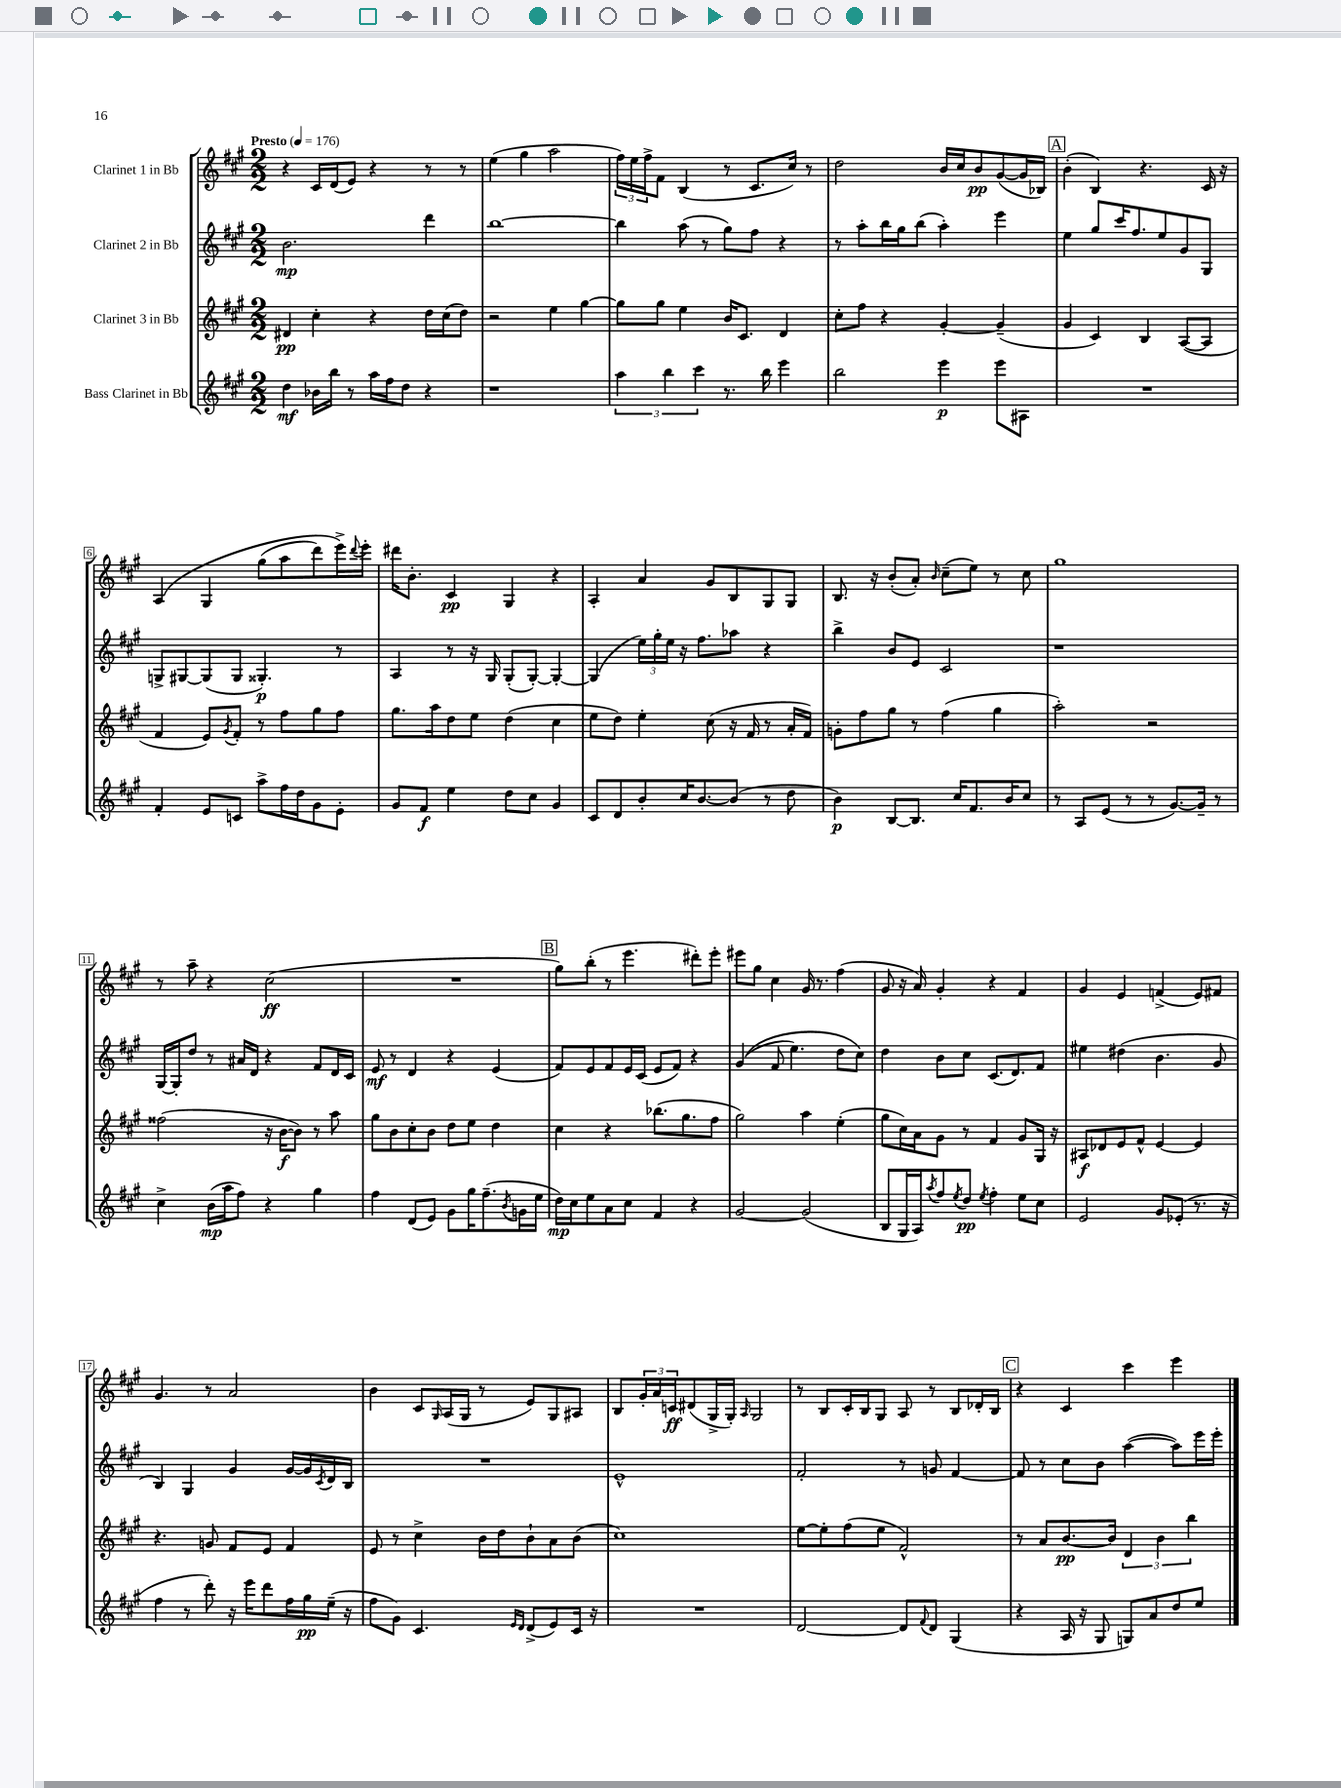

**kern	**dynam	**kern	**dynam	**kern	**dynam	**kern	**dynam
*part4	*part4	*part3	*part3	*part2	*part2	*part1	*part1
*staff4	*staff4	*staff3	*staff3	*staff2	*staff2	*staff1	*staff1
*I"Bass Clarinet in Bb	*	*I"Clarinet 3 in Bb	*	*I"Clarinet 2 in Bb	*	*I"Clarinet 1 in Bb	*
*clefG2	*	*clefG2	*	*clefG2	*	*clefG2	*
*k[f#c#g#]	*	*k[f#c#g#]	*	*k[f#c#g#]	*	*k[f#c#g#]	*
*M2/2	*	*M2/2	*	*M2/2	*	*M2/2	*
*MM176	*	*MM176	*	*MM176	*	*MM176	*
=1	=1	=1	=1	=1	=1	=1	=1
!	!	!	!	!	!	!LO:TX:a:B:t=Presto	!
4dd\	mf	4d#X/	pp	2.b\	mp	4r	.
16b-X\LL	.	4cc#'\	.	.	.	16c#/LL	.
16bb\JJ	.	.	.	.	.	(16d/J	.
8r	.	.	.	.	.	8e/J)	.
16aa\LL	.	4r	.	.	.	4r	.
16ff#\J	.	.	.	.	.	.	.
8dd\J	.	.	.	.	.	.	.
4r	.	16dd\LL	.	4ddd\	.	8r	.
.	.	(16cc#\J	.	.	.	.	.
.	.	8dd\J)	.	.	.	8r	.
=2	=2	=2	=2	=2	=2	=2	=2
1r	.	2r	.	[1bb	.	(4ee\	.
.	.	.	.	.	.	4gg#\	.
.	.	4ee\	.	.	.	2aa\	.
.	.	[4gg#\	.	.	.	.	.
=3	=3	=3	=3	=3	=3	=3	=3
6aa\	.	8gg#\L]	.	4bb\]	.	24ff#\LL)	.
.	.	.	.	.	.	24ee\	.
.	.	.	.	.	.	24ff#^\J	.
.	.	8gg#\J	.	.	.	8f#\J	.
6bb\	.	.	.	.	.	.	.
.	.	4ee\	.	(8aa\	.	(4B/	.
6ccc#\	.	.	.	.	.	.	.
.	.	.	.	8r	.	.	.
8.r	.	16b/KL	.	8gg#\L)	.	8r	.
.	.	8.c#/J	.	.	.	.	.
.	.	.	.	8ff#\J	.	8.c#/L	.
16bb\	.	.	.	.	.	.	.
4eee\	.	4d/	.	4r	.	.	.
.	.	.	.	.	.	16cc#/Jk)	.
.	.	.	.	.	.	8r	.
=4	=4	=4	=4	=4	=4	=4	=4
2bb\	.	8cc#'\L	.	8r	.	2dd\	.
.	.	8ff#\J	.	8aa'\L	.	.	.
.	.	4r	.	16bb\L	.	.	.
.	.	.	.	16gg#\J	.	.	.
.	.	.	.	(8bb\J	.	.	.
4eee\	p	[4g#'/	.	4aa'\)	.	16b/LL	.
.	.	.	.	.	.	16cc#/J	.
.	.	.	.	.	.	8b/	pp
8eee\L	.	(4g#~/]	.	4eee\	.	([8g#/	.
8A#X\J	.	.	.	.	.	16g#/L]	.
.	.	.	.	.	.	16B-X/JJ)	.
!!LO:REH:place=s1:t=A
=5	=5	=5	=5	=5	=5	=5	=5
1r	.	4g#/	.	4ee\	.	(4b'\	.
.	.	4c#/)	.	8gg#/L	.	4B/)	.
.	.	.	.	16ccc#/K	.	.	.
.	.	.	.	8.ff#/	.	.	.
.	.	4B/	.	.	.	4.r	.
.	.	.	.	8ee/	.	.	.
.	.	([8A/L	.	8g#/	.	.	.
.	.	8A/J]	.	8G#/J	.	16c#/	.
.	.	.	.	.	.	16r	.
!!LO:LB:g=z
=6	=6	=6	=6	=6	=6	=6	=6
4f#'/	.	4f#/	.	8Gn^/L	.	(4A/	.
.	.	.	.	[8G#X/	.	.	.
8e/L	.	8e/L)	.	(8G#/]	.	4G#/	.
.	.	8qg#/	.	.	.	.	.
8cn/J	.	8f#'/J	.	8G#/J	.	.	.
8aa^\L	.	8r	.	4.G##X'/)	p	(8gg#\L	.
16ff#\L	.	8ff#\L	.	.	.	8aa\	.
16dd\J	.	.	.	.	.	.	.
8g#\	.	8gg#\	.	.	.	8ddd\)	.
8e'\J	.	8ff#\J	.	8r	.	16eee^\L)	.
.	.	.	.	.	.	8qqddd/	.
.	.	.	.	.	.	16eee'\JJ	.
=7	=7	=7	=7	=7	=7	=7	=7
8g#/L	.	8.gg#\L	.	4A/	.	16ddd#X\KL	.
.	.	.	.	.	.	8.b'\J	.
8f#/J	f	.	.	.	.	.	.
.	.	16aa\k	.	.	.	.	.
4ee\	.	8dd\	.	8r	.	4c#/	pp
.	.	8ee\J	.	16r	.	.	.
.	.	.	.	16G#/	.	.	.
8dd\L	.	(4dd\	.	(8G#'/L	.	4G#/	.
8cc#\J	.	.	.	[8G#'/J)	.	.	.
4g#/	.	4cc#\	.	4G#'/_	.	4r	.
=8	=8	=8	=8	=8	=8	=8	=8
8c#/L	.	8ee\L	.	(4G#/]	.	4A'/	.
8d/	.	8dd\J)	.	.	.	.	.
8b'/	.	4ee'\	.	24ee\LL)	.	4a/	.
.	.	.	.	24gg#'\	.	.	.
.	.	.	.	24ee\JJ	.	.	.
16cc#/K	.	.	.	16r	.	.	.
[8.b/	.	.	.	8.ff#\L	.	.	.
.	.	(8cc#\	.	.	.	8g#/L	.
(8b/J]	.	16r	.	8aa-X\J	.	8B/	.
.	.	16f#/	.	.	.	.	.
8r	.	8r	.	4r	.	8G#/	.
8dd\	.	16a'/LL	.	.	.	8G#/J	.
.	.	16f#/JJ)	.	.	.	.	.
=9	=9	=9	=9	=9	=9	=9	=9
4b\)	p	8gn'\L	.	4bb^\	.	8.B/	.
.	.	8ff#\	.	.	.	.	.
.	.	.	.	.	.	16r	.
[8B/L	.	8gg#\J	.	8b/L	.	(8b'/L	.
8.B/J]	.	8r	.	8e/J	.	8a'/J)	.
.	.	.	.	.	.	16qqb/	.
.	.	(4ff#\	.	2c#/	.	(8cc#~\L	.
16cc#/KL	.	.	.	.	.	.	.
8.f#/	.	.	.	.	.	8ee\J)	.
.	.	4gg#\	.	.	.	8r	.
16b/K	.	.	.	.	.	.	.
8cc#/J	.	.	.	.	.	8cc#\	.
=10	=10	=10	=10	=10	=10	=10	=10
8r	.	2aa'\)	.	1r	.	1gg#	.
8A/L	.	.	.	.	.	.	.
(8e/J	.	.	.	.	.	.	.
8r	.	.	.	.	.	.	.
8r	.	2r	.	.	.	.	.
[8.g#/L)	.	.	.	.	.	.	.
16g#~/Jk]	.	.	.	.	.	.	.
8r	.	.	.	.	.	.	.
!!LO:LB:g=z
=11	=11	=11	=11	=11	=11	=11	=11
4cc#^\	.	(2ff##X\	.	[16G#/LL	.	8r	.
.	.	.	.	16G#'/J]	.	.	.
.	.	.	.	8dd/J	.	8aa~\	.
(16b\LL	mp	.	.	8r	.	4r	.
16aa\J	.	.	.	.	.	.	.
8ff#\J)	.	.	.	16a#X/LL	.	.	.
.	.	.	.	16d/JJ	.	.	.
4r	.	16r	.	4r	.	(2cc#\	ff
.	.	[16b\KL	f	.	.	.	.
.	.	8b\J])	.	.	.	.	.
4gg#\	.	8r	.	8f#/L	.	.	.
.	.	8aa\	.	16d/L	.	.	.
.	.	.	.	16c#/JJ	.	.	.
=12	=12	=12	=12	=12	=12	=12	=12
4ff#\	.	8gg#\L	.	8e/	mf	1r	.
.	.	8b\	.	8r	.	.	.
(8d/L	.	8cc#'\	.	4d/	.	.	.
8e/J)	.	8b\J	.	.	.	.	.
8g#\L	.	8dd\L	.	4r	.	.	.
16gg#\K	.	8ee\J	.	.	.	.	.
(8.ff#~\	.	.	.	.	.	.	.
.	.	4dd\	.	(4e/	.	.	.
8qb/	.	.	.	.	.	.	.
16gn\L	.	.	.	.	.	.	.
16ee\JJ	.	.	.	.	.	.	.
!!LO:REH:place=s1:t=B
=13	=13	=13	=13	=13	=13	=13	=13
16dd\LL)	mp	4cc#\	.	8f#/L)	.	8gg#\L)	.
16cc#\J	.	.	.	.	.	.	.
8ee\	.	.	.	8e/	.	(8bb'\J	.
8a\	.	4r	.	8f#/	.	8r	.
8cc#\J	.	.	.	16e/L	.	4.eee\	.
.	.	.	.	(16c#/JJ	.	.	.
4f#/	.	(8.bb-X\L	.	8e/L	.	.	.
.	.	.	.	8f#/J)	.	.	.
.	.	8.gg#\	.	.	.	.	.
4r	.	.	.	4r	.	8ddd#X'\L)	.
.	.	8ff#\J	.	.	.	8eee'\J	.
=14	=14	=14	=14	=14	=14	=14	=14
[2g#/	.	2gg#\)	.	((4g#/	.	8eee#X\L	.
.	.	.	.	.	.	8gg#\J	.
.	.	.	.	8f#/	.	4cc#\	.
.	.	.	.	4.ee\)	.	.	.
(2g#/]	.	4aa\	.	.	.	16g#/	.
.	.	.	.	.	.	8.r	.
.	.	(4ee'\	.	8dd\L	.	(4ff#\	.
.	.	.	.	8cc#\J)	.	.	.
=15	=15	=15	=15	=15	=15	=15	=15
8B/L	.	8gg#\L	.	4dd\	.	8g#/	.
16G#/L	.	16cc#\L)	.	.	.	16r	.
16A/J)	.	16a\J	.	.	.	16a/)	.
8qaa/	.	.	.	.	.	.	.
8ff#/	.	8g#\J	.	8b\L	.	4g#'/	.
8qee/	.	.	.	.	.	.	.
8dd/J	pp	8r	.	8cc#\J	.	.	.
8qee/	.	.	.	.	.	.	.
4ff#'\	.	4f#/	.	(8.c#/L	.	4r	.
.	.	.	.	8.d/)	.	.	.
8ee\L	.	8g#/L	.	.	.	4f#/	.
8cc#\J	.	16G#/Jk	.	8f#/J	.	.	.
.	.	16r	.	.	.	.	.
=16	=16	=16	=16	=16	=16	=16	=16
2e/	.	8A#X/L	f	4ee#X\	.	4g#/	.
.	.	8d-X/	.	.	.	.	.
.	.	8e/	.	(4dd#X\	.	4e/	.
.	.	8f#^^/J	.	.	.	.	.
8g#/L	.	[4e/	.	4.b\	.	(4fn^/	.
(8e-X'/J	.	.	.	.	.	.	.
8.r	.	4e/]	.	.	.	8e/L)	.
.	.	.	.	8g#/	.	8f#X/J	.
16r	.	.	.	.	.	.	.
!!LO:LB:g=z
=17	=17	=17	=17	=17	=17	=17	=17
4ff#\	.	4.r	.	4B/)	.	4.g#/	.
8r	.	.	.	4G#/	.	.	.
8ddd'\)	.	8gn/	.	.	.	8r	.
16r	.	8f#/L	.	4g#/	.	2a/	.
16eee\KL	.	.	.	.	.	.	.
8ddd\	.	8e/J	.	.	.	.	.
16ff#\L	.	4f#/	.	[16g#/LL	.	.	.
16gg#\	pp	.	.	16g#/]	.	.	.
.	.	.	.	8qc#/	.	.	.
(16ee~\JJ	.	.	.	16d/	.	.	.
16r	.	.	.	16B/JJ	.	.	.
=18	=18	=18	=18	=18	=18	=18	=18
8ff#\L	.	8e/	.	1r	.	4b\	.
8g#\J)	.	8r	.	.	.	.	.
4.c#/	.	4cc#^\	.	.	.	8c#/L	.
.	.	.	.	.	.	16qqG#/	.
.	.	.	.	.	.	(16A/L	.
.	.	.	.	.	.	16G#/JJ	.
.	.	16b\LL	.	.	.	8r	.
.	.	16dd\J	.	.	.	.	.
16qqe/LL	.	.	.	.	.	.	.
16qqd/JJ	.	.	.	.	.	.	.
(8d^/L	.	8b`\	.	.	.	8e/L)	.
8e/)	.	8a\	.	.	.	8G#/	.
16c#/Jk	.	(8b\J	.	.	.	8A#X/J	.
16r	.	.	.	.	.	.	.
=19	=19	=19	=19	=19	=19	=19	=19
1r	.	1cc#)	.	1e^^	.	8B/L	.
.	.	.	.	.	.	24g#'/L	.
.	.	.	.	.	.	24a/	.
.	.	.	.	.	.	24cn/J	ff
.	.	.	.	.	.	(8d#X/	.
.	.	.	.	.	.	16G#^/L	.
.	.	.	.	.	.	16G#'/JJ)	.
.	.	.	.	.	.	16qqA/	.
.	.	.	.	.	.	2G#/	.
=20	=20	=20	=20	=20	=20	=20	=20
[2d/	.	[8ee\L	.	2f#'/	.	8r	.
.	.	8ee'\]	.	.	.	8B/L	.
.	.	(8ff#\	.	.	.	16c#'/L	.
.	.	.	.	.	.	16B/J	.
.	.	8ee\J	.	.	.	8G#/J	.
8d/L]	.	2f#^^/)	.	8r	.	8A/	.
8qqf#/	.	.	.	.	.	.	.
8d/J	.	.	.	8gn/	.	8r	.
(4G#/	.	.	.	[4f#/	.	8B/L	.
.	.	.	.	.	.	16d-X'/L	.
.	.	.	.	.	.	16B/JJ	.
!!LO:REH:place=s1:t=C
=21	=21	=21	=21	=21	=21	=21	=21
4r	.	8r	.	8f#/]	.	4r	.
.	.	8a/L	.	8r	.	.	.
16A/	.	[8.b/	pp	8cc#\L	.	4c#/	.
16r	.	.	.	.	.	.	.
8G#/	.	.	.	8b\J	.	.	.
.	.	16b/Jk]	.	.	.	.	.
8Gn/L)	.	6d/	.	([4aa\	.	4ccc#\	.
8a/	.	.	.	.	.	.	.
.	.	6b\	.	.	.	.	.
8dd/	.	.	.	8aa\L])	.	4eee\	.
.	.	6bb\	.	.	.	.	.
8ee/J	.	.	.	16eee\L	.	.	.
.	.	.	.	16eee'\JJ	.	.	.
==	==	==	==	==	==	==	==
*-	*-	*-	*-	*-	*-	*-	*-
